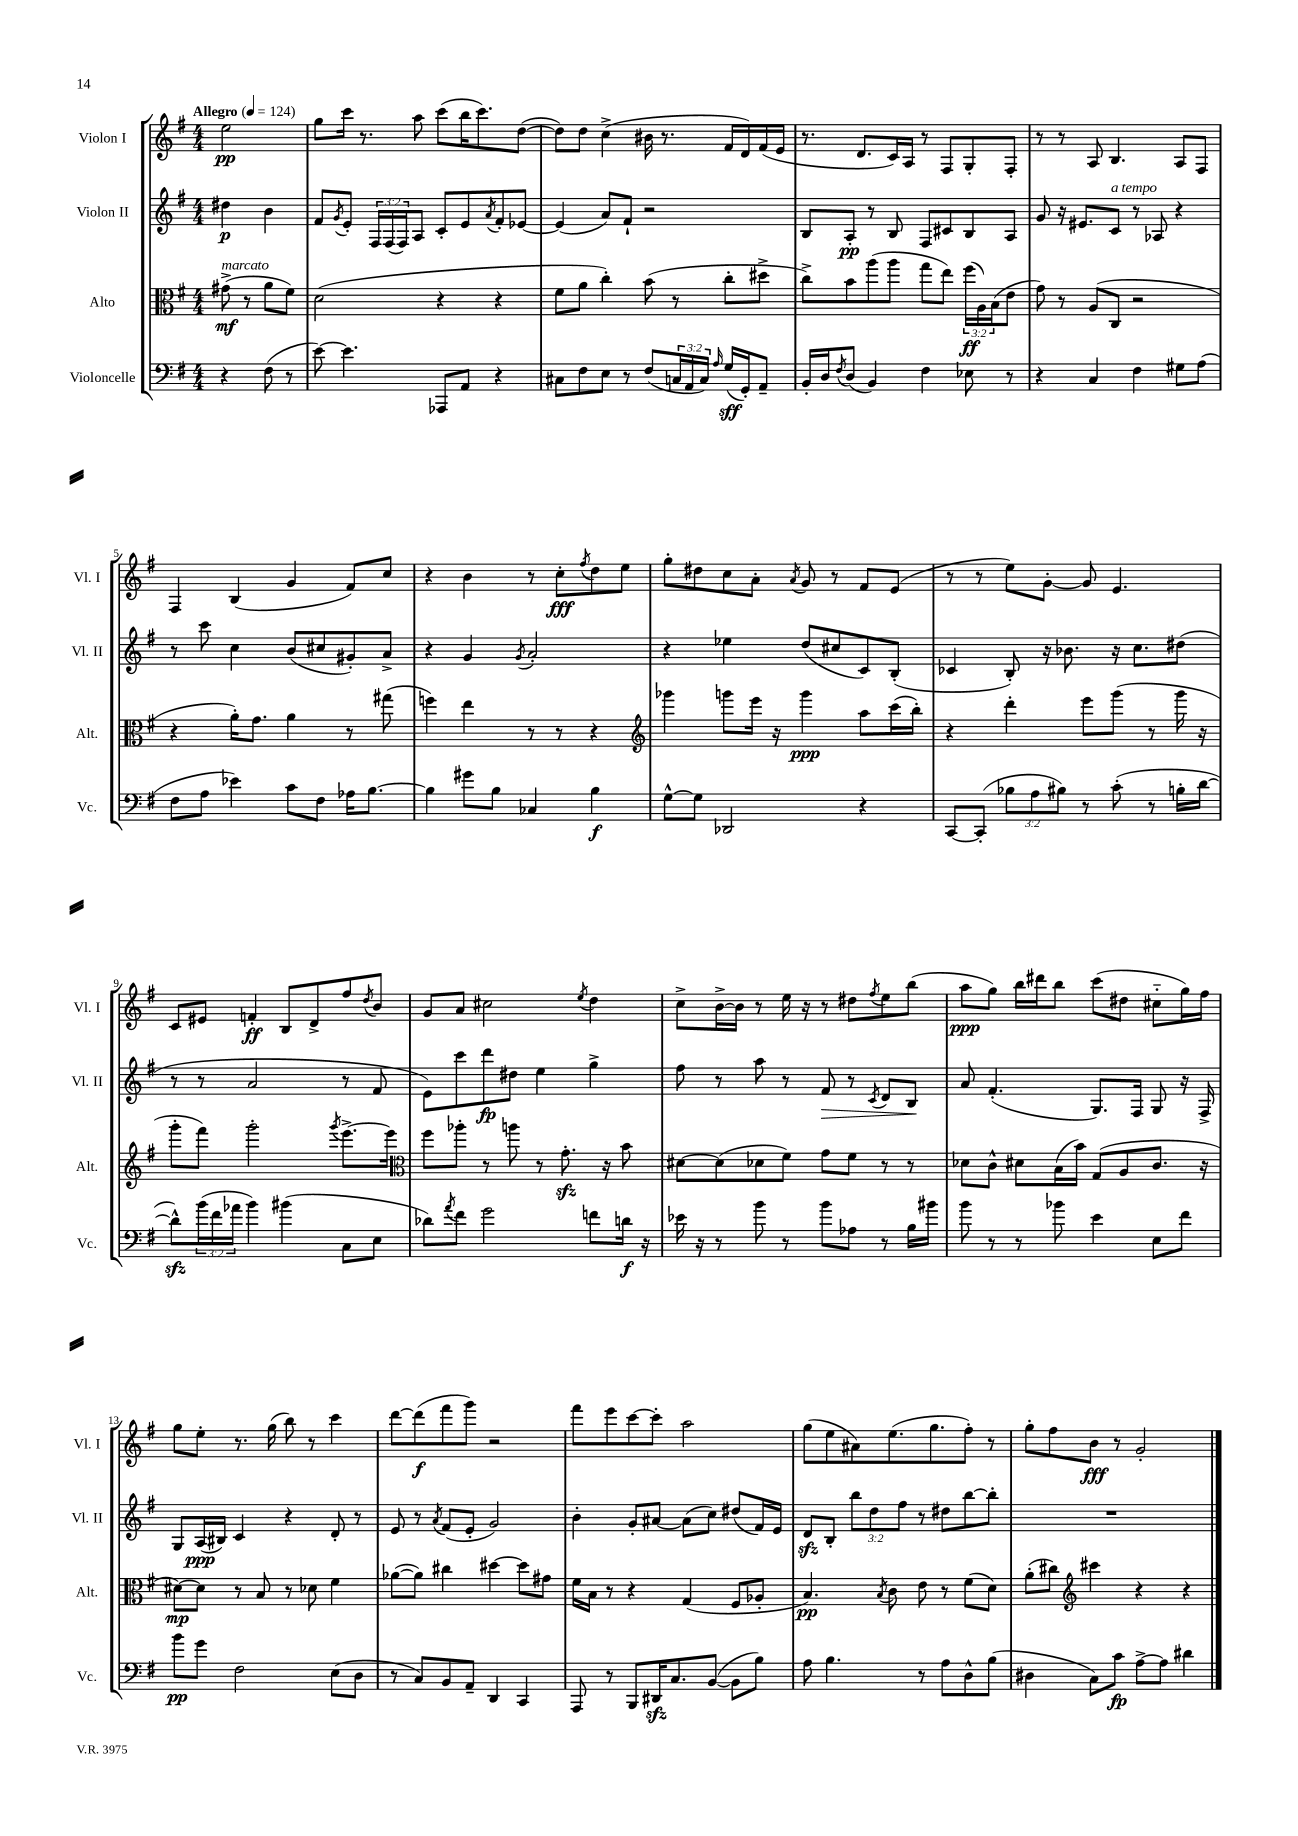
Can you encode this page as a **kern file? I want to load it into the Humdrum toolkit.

**kern	**kern	**kern	**kern
*staff4	*staff3	*staff2	*staff1
*clefF4	*clefC3	*clefG2	*clefG2
*k[f#]	*k[f#]	*k[f#]	*k[f#]
*M4/4	*M4/4	*M4/4	*M4/4
*MM124	*MM124	*MM124	*MM124
4r	(8g#^	4dd#	2ee
.	8r	.	.
(8F#	8a	4b	.
8r	8f#)	.	.
=	=	=	=
[8e)	(2d	8f#	8gg
.	.	8qg	.
4.e]	.	8e'	16ccc
.	.	.	8.r
.	.	24F#	.
.	.	(24F#	.
.	.	24F#)	.
.	.	8A	8aa
8AAA-	4r	8c'	(8ccc
8AA	.	8e	16bb
.	.	.	8.ccc)
.	.	8qa	.
4r	4r	8f#'	.
.	.	[8e-	([8dd
=	=	=	=
8C#	8f#	(4e-]	8dd])
8F#	8a	.	8dd
8E	4cc')	8a)	(4cc^
8r	.	8f#`	.
(8F#	(8b	2r	16b#
.	.	.	8.r
24C	8r	.	.
24AA	.	.	.
24C)	.	.	.
16qqA	.	.	.
(16G	8cc'	.	16f#
16GG')	.	.	16d)
8AA~	8dd#^	.	(16f#
.	.	.	16e
=	=	=	=
16BB'	8cc^)	8B	8.r
16D	.	.	.
8qF#	.	.	.
(8D	8b	8A'	.
.	.	.	8.d
4BB)	(8aa	8r	.
.	8aa	8B	16c)
.	.	.	16A
4F#	8gg	8F#	8r
.	8ee)	8c#	8F#
8E-	(24ff#	8B	8G'
.	24A)	.	.
.	(24B	.	.
8r	8e	8A	8F#'
=	=	=	=
4r	8g)	8g	8r
.	8r	16r	8r
.	.	8.e#	.
4C	(8A	.	8A
.	8C	8c	4.B
4F#	2r	8r	.
.	.	8A-	.
8G#	.	4r	8A
(8A	.	.	8F#
=	=	=	=
8F#	4r	8r	4F#
8A	.	8ccc	.
4e-)	16a')	4cc	(4B
.	8.g	.	.
8c	4a	(8b	4g
8F#	.	8cc#	.
16A-	8r	8g#')	8f#)
[8.B	.	.	.
.	(8gg#	8a^	8cc
=	=	=	=
4B]	4ff)	4r	4r
8g#	4ee	4g	4b
8B	.	.	.
.	.	8qg	.
4C-	8r	2a'	8r
.	8r	.	8cc'
.	.	.	8qff#
4B	4r	.	8dd
.	.	.	8ee
=	=	=	=
*	*clefG2	*	*
[8G^^	4ggg-	4r	8gg'
8G]	.	.	8dd#
2DD-	8ggg	4ee-	8cc
.	16eee	.	8a'
.	16r	.	.
.	.	.	8qa
.	4ggg	(8dd	8g
.	.	8cc#	8r
4r	8aa	8c)	8f#
.	(16ccc	(8B'	(8e
.	16bb')	.	.
=	=	=	=
[8CC	4r	4c-	8r
(8CC']	.	.	8r
12B-	4ddd'	8B')	8ee)
12A	.	.	.
.	.	16r	[8g'
12B#)	.	.	.
.	.	8.b-	.
8r	8eee	.	8g]
(8c'	(8ggg	16r	4.e
.	.	8.cc	.
8r	8r	.	.
16B'	16ggg	(8dd#	.
[16d	16r	.	.
=	=	=	=
8d^^])	8ggg'	8r	8c
(24b	8fff#)	8r	8e#
24f#	.	.	.
24a-	.	.	.
4b)	2ggg'	2a	4f'
(4b#	.	.	8B
.	.	.	8d^
.	8qggg	.	.
8C	[8.eee^	8r	8ff#
.	.	.	8qdd
8E	.	8f#	8b
.	16eee]	.	.
=	=	=	=
*	*clefC3	*	*
8d-)	8ff#	8e)	8g
8qa	.	.	.
8f#	8aa-'	8ccc	8a
2g	8r	8ddd	2cc#
.	8aa	8dd#	.
.	8r	4ee	.
.	8.g'	.	.
.	.	.	8qee
8f	.	4gg^	4dd
.	16r	.	.
16d	8b	.	.
16r	.	.	.
=	=	=	=
16e-	[8d#	8ff#	8cc^
16r	.	.	.
8r	(8d#]	8r	[16b^
.	.	.	16b]
8b	8d-	8aa	8r
8r	8f#)	8r	16ee
.	.	.	16r
8b	8g	8f#	8r
8A-	8f#	8r	8dd#
.	.	8qc	8qff#
8r	8r	8d	8ee
16B	8r	8B	(8bb
16b#	.	.	.
=	=	=	=
8b	8d-	8a	8aa
8r	8c^^	(4.f#'	8gg)
8r	8d#	.	16bb
.	.	.	16ddd#
8b-	(16B	.	8bb
.	16b)	.	.
4e	(8G	8.G)	(8ccc
.	8A	.	8dd#
.	.	16F#	.
8E	8.c	8G	8cc#'~
8f#	.	16r	16gg)
.	16r	16F#^	16ff#
=	=	=	=
8b	[8d#)	8G	8gg
8g	8d#]	(16A	8ee'
.	.	16B#)	.
2F#	8r	4c	8.r
.	8B	.	.
.	.	.	(16gg
.	8r	4r	8bb)
.	8d-	.	8r
(8E	4f#	8d'	4ccc
8D	.	8r	.
=	=	=	=
8r	([8a-	8e	[8ddd
8C)	8a-])	8r	(8ddd]
.	.	8qa	.
8BB	4cc#	(8f#	8fff#
8AA~	.	8e'	8ggg)
4DD	[4dd#	2g)	2r
4CC	8dd#]	.	.
.	8g#	.	.
=	=	=	=
8AAA	16f#	4b'	8fff#
.	16B	.	.
8r	8r	.	8eee
8BBB	4r	8g'	[8ccc
16DD#	.	[8a#	8ccc']
8.C	.	.	.
.	(4G	(8a#]	2aa
([8BB	.	8cc)	.
8BB]	8F#	(8dd#	.
8B)	8A-'	16f#)	.
.	.	16e	.
=	=	=	=
8A	4.B)	8d	(8gg
4.B	.	8B'	8ee
.	.	12bb	8a#)
.	.	12dd	.
.	8qB	.	.
.	8c	.	(8.ee
.	.	12ff#	.
8r	8e	8r	.
.	.	.	8.gg
8A	8r	8dd#	.
8D^^	(8f#	[8bb	8ff#')
(8B	8d)	8bb']	8r
=	=	=	=
4D#	(8a'	1r	8gg'
.	8cc#)	.	8ff#
*	*clefG2	*	*
8C)	4ccc#	.	8b
8c	.	.	8r
[8A^	4r	.	2g'
8A]	.	.	.
4d#	4r	.	.
==	==	==	==
*-	*-	*-	*-
